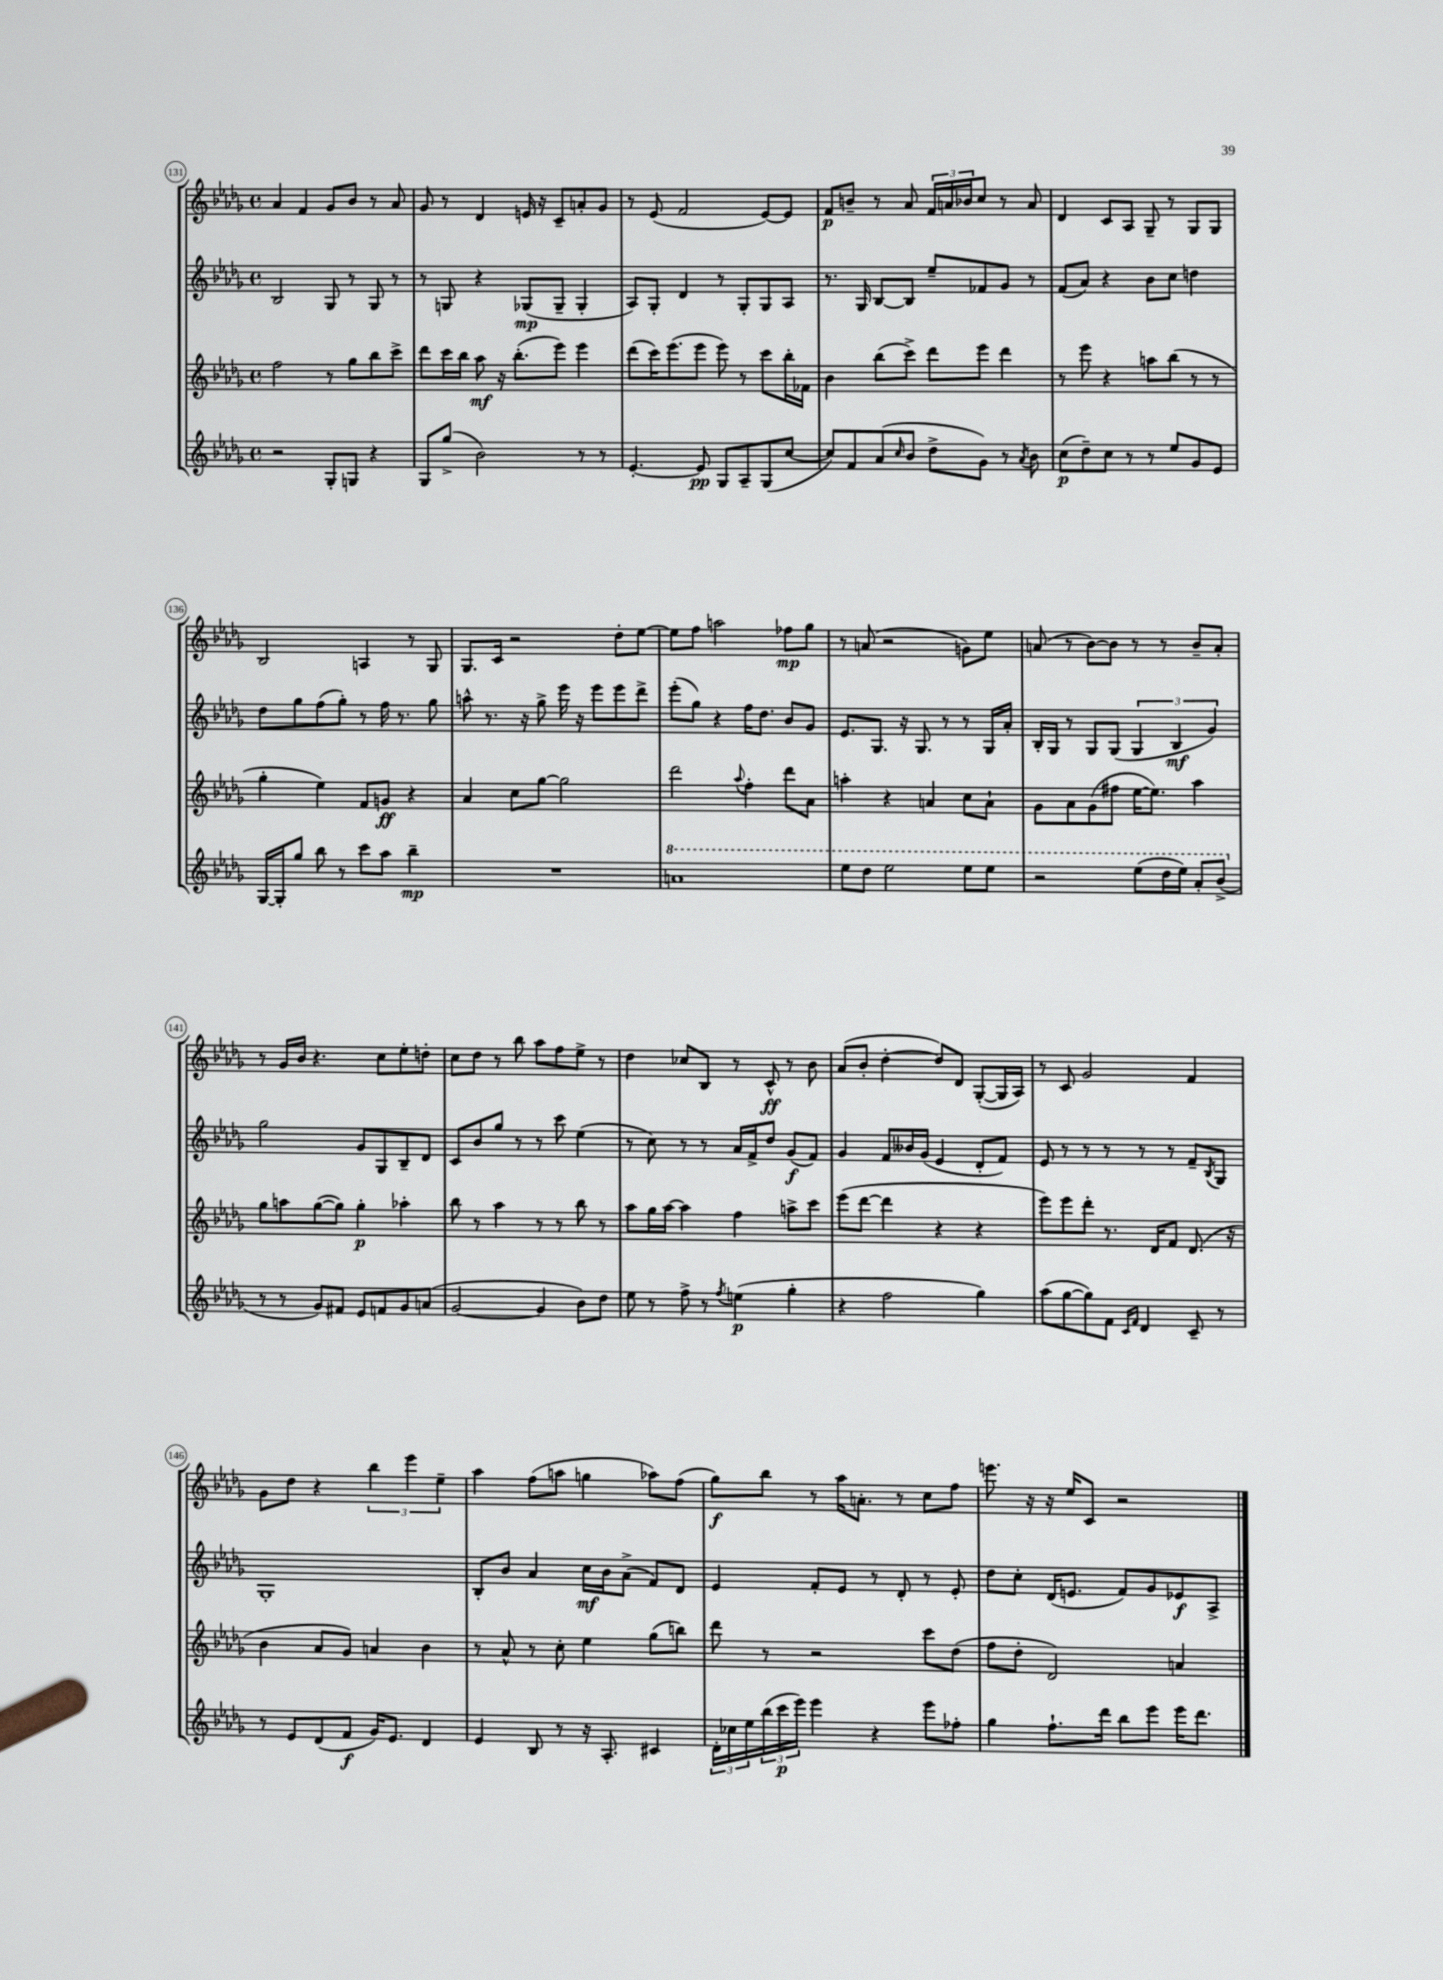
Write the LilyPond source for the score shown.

<<
\new StaffGroup <<
\new Staff = "s0" {
    \clef treble \key des \major \defaultTimeSignature \time 4/4
    aes'4 f'4 ges'8 bes'8 r8 aes'8 |
    ges'8 r8 des'4 e'16 r16 c'8-- a'8-. ges'8 |
    r8 ees'8( f'2 ees'8~) ees'8 |
    f'8\p b'8-- r8 aes'8 \tuplet 3/2 { f'16 a'16 bes'16 } c''8 r8 a'8 |
    des'4 c'8 aes8 ges8-- r8 ges8 ges8 |
    bes2 a4 r8 ges8 |
    ges8. c'16 r2 des''8-. ees''8~ |
    ees''8 f''8 a''2 fes''8\mp ges''8 |
    r8 a'8( r2 g'8) ees''8 |
    a'8( r8 bes'8~) bes'8 r8 r8 bes'8-- a'8-. |
    r8 ges'16 bes'16 r4. c''8 ees''8-. d''8-. |
    c''8 des''8 r8 bes''8 aes''8 f''8 ees''8-> r8 |
    des''4 ces''8 bes8 r8 c'8-^\ff r8 bes'8 |
    aes'8( bes'8-. des''4~-. des''8) des'8 ges8~-.( ges16 aes16) |
    r8 c'8 ges'2 f'4 |
    ges'8 des''8 r4 \tuplet 3/2 { bes''4 ees'''4 ees''4-- } |
    aes''4 f''8( a''8 g''4 aes''8) f''8( |
    ges''8\f) bes''8 r8 aes''16 a'8.-. r8 c''8 f''8 |
    e'''8. r16 r16 ees''16 c'8 r2 \bar "|." |
}
\new Staff = "s1" {
    \clef treble \key des \major \defaultTimeSignature \time 4/4
    bes2 ges8 r8 ges8 r8 |
    r8 g8 r4 ges8\mp( ges8-- ges4-. |
    aes8) ges8-. des'4 r8 ges8-. ges8 aes8 |
    r8. ges16 bes8~ bes8 ees''8-- fes'8 ges'8 r8 |
    f'8( aes'8) r4 bes'8 c''8 d''4 |
    des''8 ges''8 f''8( ges''8-.) r8 f''16 r8. ges''8 |
    a''8-^ r8. r16 ges''8-> ees'''16 r16 ees'''8 ees'''8 des'''8-> |
    ees'''8-.( ges''8) r4 f''16 des''8. bes'8 ges'8 |
    ees'8. ges8. r16 ges8. r8 r8 ges16 aes'16-. |
    bes16-. ges16 r8 ges8 ges8( \tuplet 3/2 { ges4 bes4\mf ges'4) } |
    ges''2 ges'8 ges8 bes8-- des'8 |
    c'8 bes'8 ges''8 r8 r8 c'''8 ees''4( |
    r8 c''8) r8 r8 aes'16 f'16-> des''8 ges'8\f( f'8) |
    ges'4 f'8 beses'16 ges'16( ees'4 des'8-. f'8) |
    ees'8 r8 r8 r8 r8 r8 f'8-- \acciaccatura { bes8 } ges8 |
    ges1-. |
    bes8-. bes'8 aes'4 c''16\mf bes'16 aes'8->( f'8) des'8 |
    ees'4 f'8-. ees'8 r8 des'8-. r8 ees'8-. |
    des''8 c''8-. des'16( e'8. f'8) ges'8 ees'8\f aes8-> \bar "|." |
}
\new Staff = "s2" {
    \clef treble \key des \major \defaultTimeSignature \time 4/4
    f''2 r8 ges''8 bes''8 c'''8-> |
    des'''8 c'''16 bes''16 aes''8\mf r16 bes''8.-.( ees'''8) ees'''4 |
    des'''8( c'''16) ees'''8.( ees'''8 ees'''8) r8 c'''8 bes''16-. fes'16 |
    bes'4 bes''8( c'''8->) des'''8 ees'''8 des'''4 |
    r8 ees'''8 r4 a''8 bes''8( r8 r8 |
    ges''4-. ees''4) f'8 g'8\ff r4 |
    aes'4 c''8 ges''8~ ges''2 |
    des'''2 \appoggiatura { aes''8 } f''4-. des'''8 aes'8 |
    a''4-. r4 a'4 c''8 a'8-! |
    ges'8 aes'8 ges'8( fis''8 ees''16~ ees''8.) aes''4 |
    ges''8 a''8 ges''8~( ges''8) ges''4-.\p aes''4-. |
    bes''8 r8 aes''4 r8 r8 bes''8 r8 |
    aes''8 ges''16 aes''16~ aes''4 f''4 a''8-> c'''8 |
    ees'''8( des'''8~ des'''4 r4 r4 |
    ees'''8) ees'''8 des'''8-. r8. des'16 f'8 des'8.( r16 |
    bes'4 aes'8 ges'8) a'4 bes'4 |
    r8 aes'8-^ r8 c''8-. ees''4 ges''8( b''8) |
    des'''8 r8 r2 c'''8 des''8( |
    f''8 des''8-. des'2) a'4 \bar "|." |
}
\new Staff = "s3" {
    \clef treble \key des \major \defaultTimeSignature \time 4/4
    r2 ges8-. g8 r4 |
    ges8 ges''8->( bes'2) r8 r8 |
    ees'4.~-. ees'8\pp ges8 aes8-- ges8( c''8~ |
    c''8) f'8 aes'8( \grace { c''16 } bes'8 des''8-> ges'8) r8 \acciaccatura { aes'8 } bes'8 |
    c''8\p( des''8--) c''8 r8 r8 ees''8 ges'8 ees'8 |
    ges16~ ges16-. ges''8 bes''8 r8 c'''8 aes''8 bes''4--\mp |
    R1 |
    \ottava #1 a''1 |
    ees'''8 des'''8 ees'''2 ees'''8 ees'''8 |
    r2 ees'''8( des'''16 ees'''16) aes''8-. bes''8->( \ottava #0 |
    r8 r8 ges'8) fis'8 ees'8 f'8 ges'8 a'8( |
    ges'2~ ges'4 bes'8) des''8 |
    ees''8 r8 f''8-> r8 \acciaccatura { f''8 } e''4\p( ges''4-. |
    r4 f''2 ges''4) |
    aes''8( ges''8~ ges''8) f'8 \grace { c'16 f'16 } des'4 c'8-- r8 |
    r8 ees'8 des'8( f'8\f ges'16) ees'8. des'4 |
    ees'4 bes8 r8 r16 aes8.-. cis'4 |
    \tuplet 3/2 { des'16-. ces''16 ees''16 } \tuplet 3/2 { bes''16( c'''16\p ees'''16) } ees'''4 r4 ees'''8 fes''8-. |
    ges''4 f''8.-! des'''16 bes''8 ees'''8 ees'''16 des'''8. \bar "|." |
}
>>
>>
\layout { \context { \Score currentBarNumber = #131 \override BarNumber.stencil = #(make-stencil-circler 0.1 0.3 ly:text-interface::print) } }
